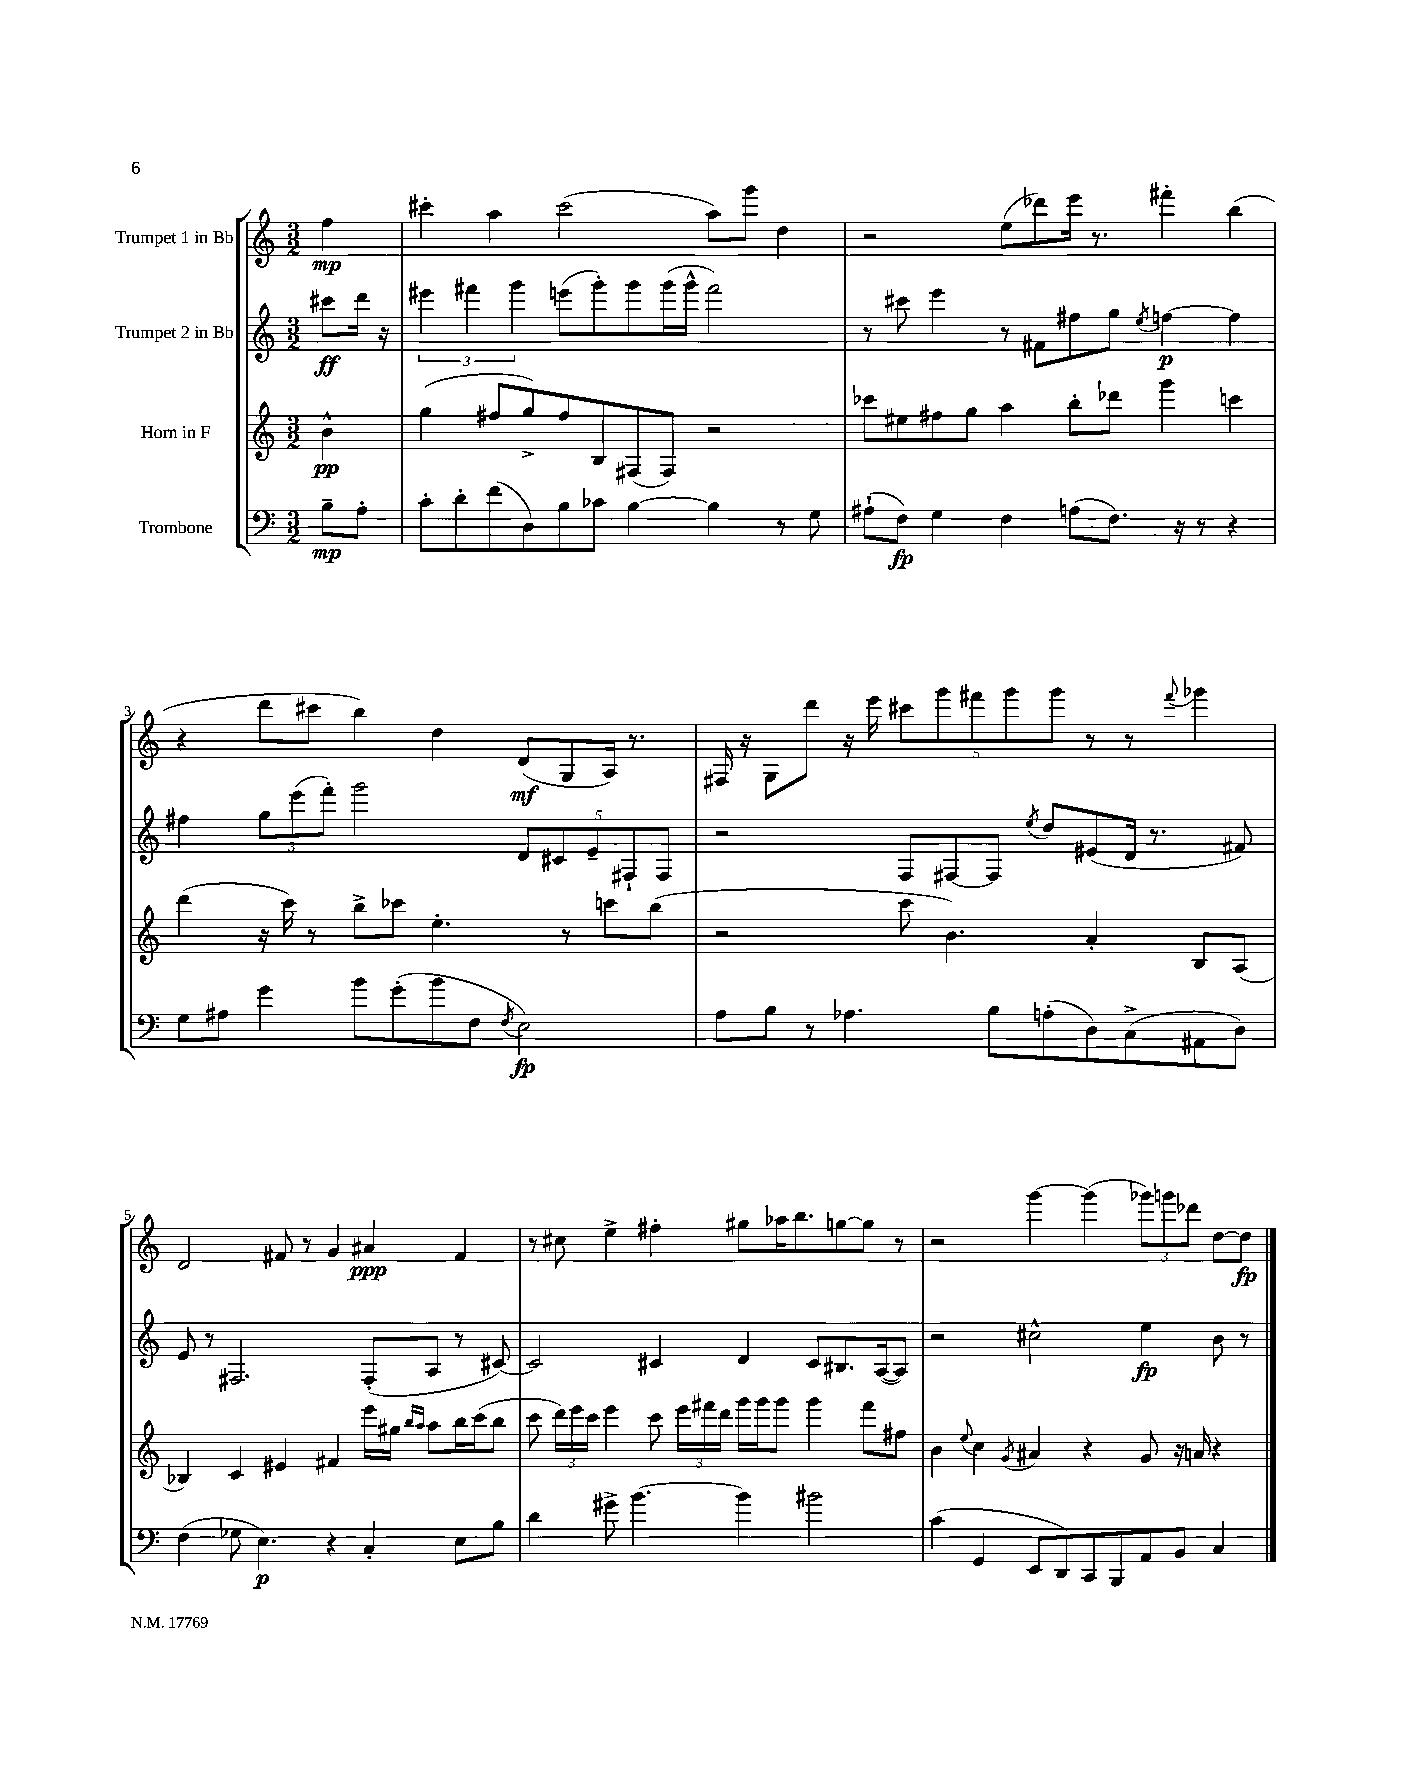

**kern	**kern	**kern	**kern
*staff4	*staff3	*staff2	*staff1
*clefF4	*clefG2	*clefG2	*clefG2
*k[]	*k[]	*k[]	*k[]
*M3/2	*M3/2	*M3/2	*M3/2
8B~	4b^^	8ccc#	4ff
8A'	.	16ddd	.
.	.	16r	.
=	=	=	=
8c'	(4gg	6eee#	4ccc#'
8d'	.	.	.
.	.	6fff#	.
(8f	8ff#	.	4aa
.	.	6ggg	.
8D)	8gg^)	.	.
8B	8ff#	(8eee	(2ccc#
8c-	8B	8ggg')	.
[4B	(8F#	8ggg	.
.	8F#)	(16ggg	.
.	.	16ggg^^	.
4B]	2r	2fff#)	8aa)
.	.	.	8ggg
8r	.	.	4dd
8G	.	.	.
=	=	=	=
(8A#`	8ccc-	8r	2r
8F)	8ee#	8ccc#	.
4G	8ff#	4eee	.
.	8gg	.	.
4F	4aa	8r	(8ee
.	.	8f#	8ddd-)
(8A	8bb'	8ff#	16eee
.	.	.	8.r
8.F)	8ddd-	8gg	.
.	.	8qee	.
.	4ggg	[4ff	4fff#'
16r	.	.	.
8r	.	.	.
4r	4ccc	4ff]	(4bb
=	=	=	=
8G	(4ddd	4ff#	4r
8A#	.	.	.
4g	16r	12gg	8ddd
.	16ccc)	.	.
.	.	(12eee	.
.	8r	.	8ccc#
.	.	12fff')	.
8b	8bb^	2ggg	4bb)
(8g'	8ccc-	.	.
8b	4.ee'	.	4dd
8F	.	.	.
8qF	.	.	.
2E)	.	10d	(8d
.	.	10c#	.
.	8r	.	8G
.	.	10e~	.
.	8ccc	.	16A)
.	.	10F#`	.
.	.	.	8.r
.	(8bb	.	.
.	.	10F#	.
=	=	=	=
8A	2r	2r	16F#
.	.	.	16r
8B	.	.	8G
8r	.	.	8ddd
4.A-	.	.	16r
.	.	.	16eee
.	8ccc	8F	10ccc#
.	.	.	10ggg
.	4.b)	[8F#	.
.	.	.	10fff#
8B	.	8F#]	.
.	.	.	10ggg
.	.	8qee	.
(8A'	.	8dd	.
.	.	.	10ggg
8D)	4a'	(8e#	8r
(8C^	.	16d	8r
.	.	8.r	.
.	.	.	8qqfff#
8AA#	8B	.	4ggg-
8D)	(8A	8f#)	.
=	=	=	=
(4F	4B-)	8e	2d
.	.	8r	.
8G-	4c	2.F#	.
4.E)	.	.	.
.	4e#	.	8f#
.	.	.	8r
4r	4f#	.	4g
4C'	16eee	(8F#'	4a#
.	16gg#	.	.
.	16qqbb	.	.
.	16qqaa	.	.
.	8aa	8A	.
8E	16bb	8r	4f#
.	(16ccc	.	.
8B	8bb	[8c#)	.
=	=	=	=
4d	8ccc	2c#]	8r
.	24ddd)	.	8cc#
.	24eee	.	.
.	24ccc	.	.
8g#^	4eee	.	4ee^
[4.b	.	.	.
.	8ccc	4c#	4ff#'
.	24eee	.	.
.	24fff#	.	.
.	24ddd	.	.
4b]	16ggg	4d	8gg#
.	16ggg	.	.
.	8ggg	.	16aa-
.	.	.	8.bb
2b#	4ggg	8c#	.
.	.	8.B#	[8gg
.	8fff#	.	8gg]
.	.	([16A	.
.	8ff#	8A])	8r
=	=	=	=
(4c	4b	2r	2r
.	8qqee	.	.
4GG	4cc	.	.
.	8qg	.	.
8EE	4a#	2cc#^^	[4ggg
8DD)	.	.	.
8CC	4r	.	(4ggg]
8BBB	.	.	.
8AA	8g	4ee	12ggg-)
.	.	.	12ggg
8BB	16r	.	.
.	.	.	12ddd-
.	16a	.	.
4C	4r	8b	[8dd
.	.	8r	8dd]
==	==	==	==
*-	*-	*-	*-
